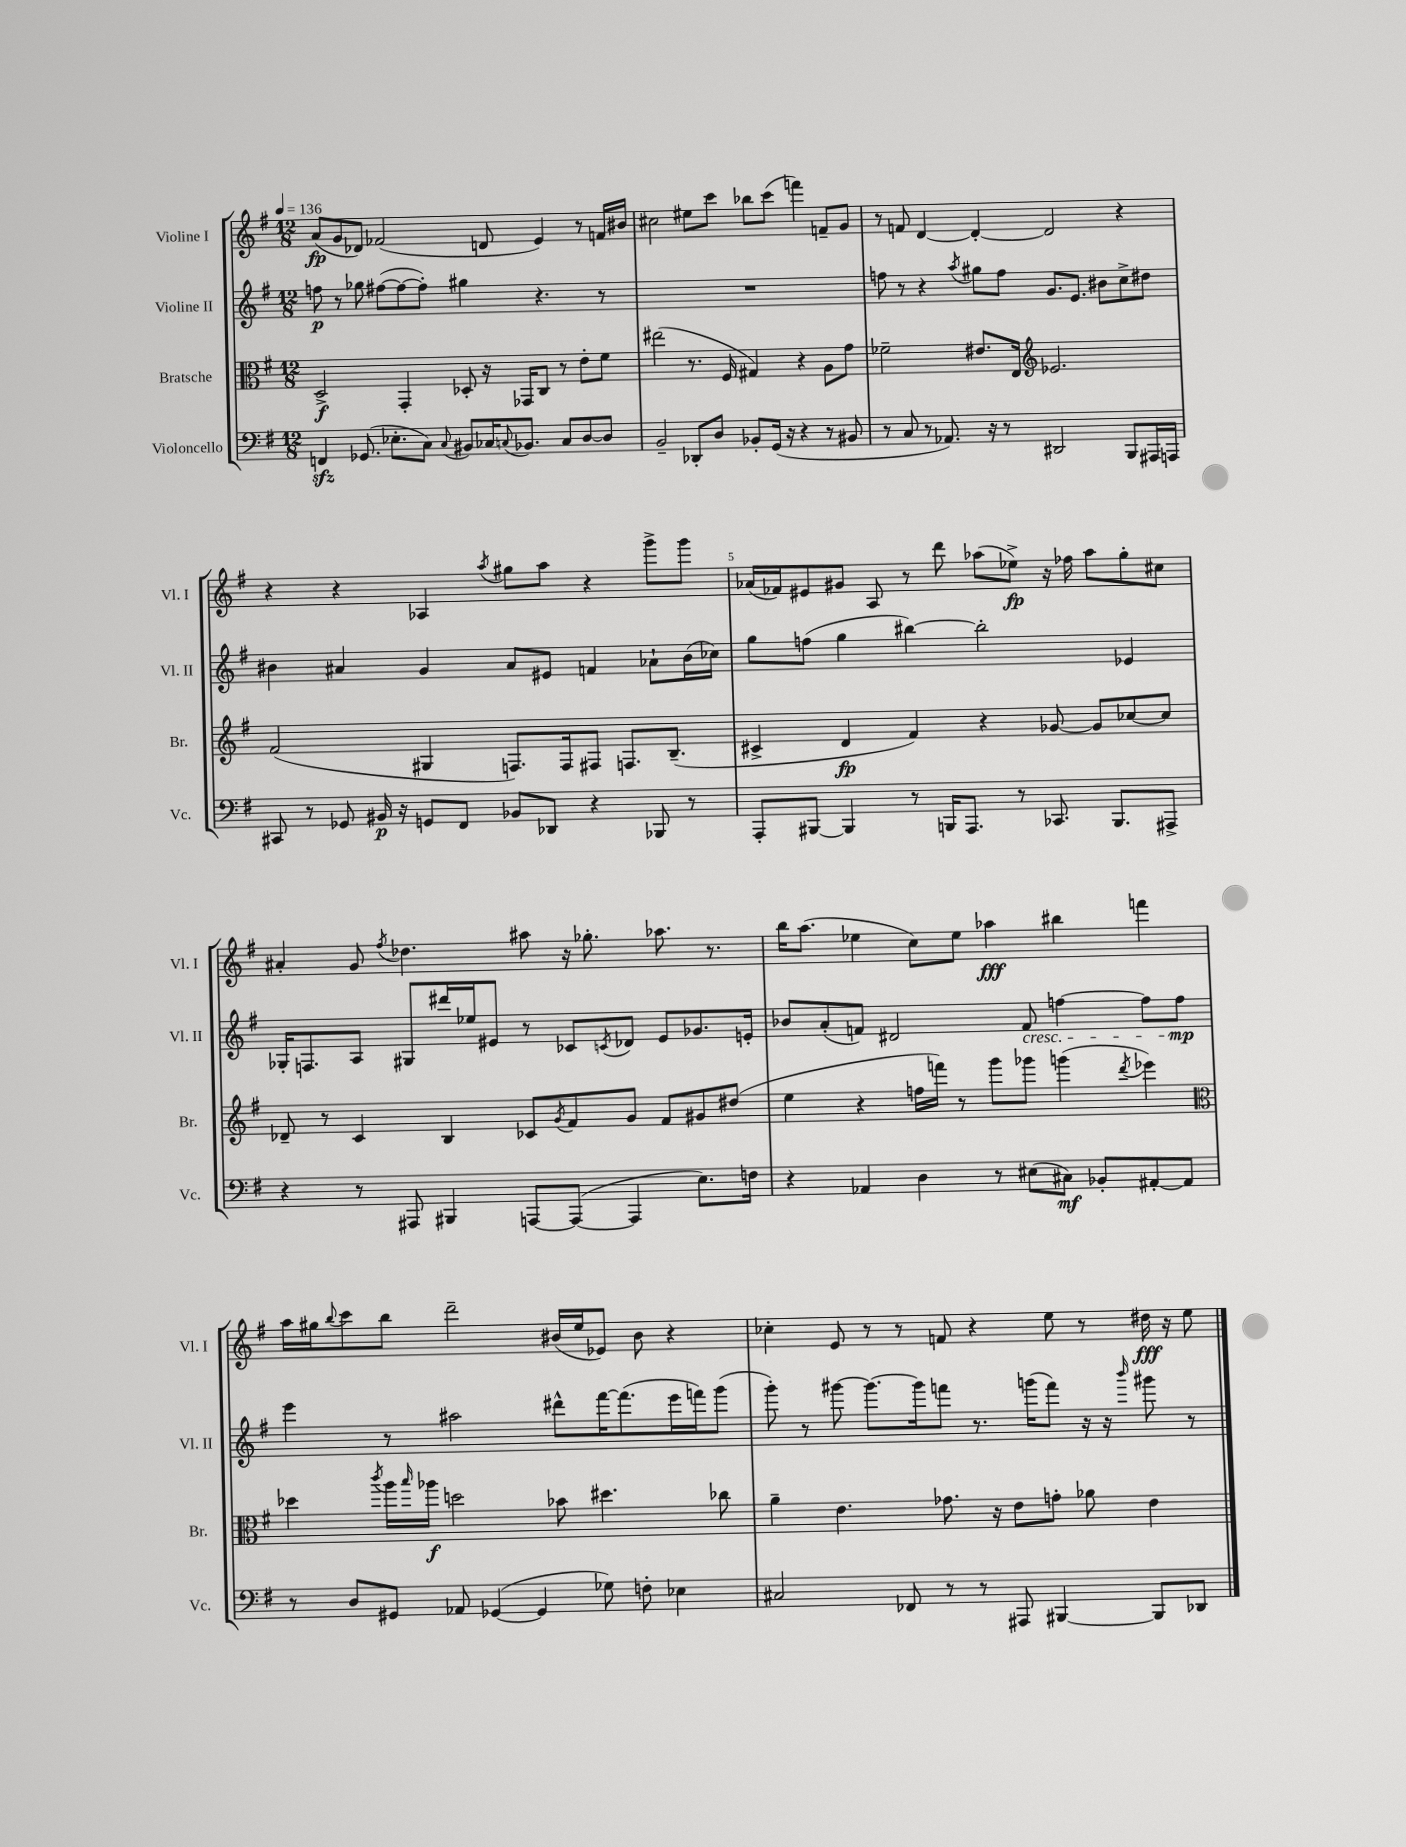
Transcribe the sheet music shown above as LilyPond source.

<<
\new StaffGroup <<
\new Staff = "s0" \with { instrumentName = "Violine I" shortInstrumentName = "Vl. I" } {
    \clef treble \key g \major \numericTimeSignature \time 12/8 \tempo 4 = 136
    a'8\fp( g'8 des'8) fes'2( d'8 e'4) r8 f'16 bis'16 |
    cis''2 eis''8 c'''8 bes''8 c'''8( f'''4) f'8-- g'8 |
    r8 f'8 d'4~ d'4~-. d'2 r4 |
    r4 r4 aes4 \acciaccatura { a''8 } gis''8 a''8 r4 g'''8-> g'''8 |
    aes'16( fes'16) eis'8 gis'8 a8 r8 d'''8 aes''8( ees''8->\fp) r16 fes''16 aes''8 g''8-. cis''8 |
    ais'4-. g'8 \acciaccatura { fis''8 } des''4. ais''8 r16 ges''8.-. aes''8. r8. |
    b''16 a''8.( ees''4 c''8) ees''8 aes''4\fff bis''4 f'''4 |
    a''16 gis''16 \appoggiatura { b''8 } c'''8 b''8 d'''2-- bis'16( e''16 ees'8) bis'8 r4 |
    ces''4-. e'8 r8 r8 f'8 r4 e''8 r8 dis''16\fff r16 e''8 \bar "|." |
}
\new Staff = "s1" \with { instrumentName = "Violine II" shortInstrumentName = "Vl. II" } {
    \clef treble \key g \major \numericTimeSignature \time 12/8
    f''8\p r8 ges''8 fis''8~( fis''8~ fis''8-.) gis''4 r4. r8 |
    R1. |
    f''8 r8 r4 \acciaccatura { a''8 } gis''8 f''8 g'8. e'8. bis'8 c''8-> dis''8 |
    bis'4 ais'4 g'4 ais'8 eis'8 f'4 aes'8-! bis'16( ces''16) |
    g''8 f''8( g''4 bis''4~) bis''2-. ees'4 |
    ges16-. f8. a8 gis8 dis'''16 ees''16 eis'8 r8 ces'8 \acciaccatura { c'8 } des'8 eis'8 ges'8. e'16-. |
    bes'8 a'8-.( f'8) dis'2 f'8\cresc f''4~ f''8 f''8\mp\! |
    e'''4 r8 ais''2 dis'''8-^ fis'''16~ fis'''8.( e'''16 f'''16) g'''8( |
    g'''8-.) r8 gis'''8~ gis'''8.~ gis'''16 f'''8 r8. g'''16( f'''8) r16 r16 \grace { b'''16 } gis'''8 r8 \bar "|." |
}
\new Staff = "s2" \with { instrumentName = "Bratsche" shortInstrumentName = "Br." } {
    \clef alto \key g \major \numericTimeSignature \time 12/8
    d2->\f g,4-. des8-. r16 ges,16 c8 r8 e'8-. fis'8 |
    eis''2( r8. fis16 gis4) r4 a8 g'8 |
    fes'2-- eis'8. e16 \clef treble ees'2. |
    fis'2( gis4 f8.) f16 fis8 f8. b8.--( |
    cis'4-> d'4\fp fis'4) r4 ges'8~ ges'8 ces''8~ ces''8 |
    des'8-- r8 c'4 b4 ces'8 \acciaccatura { g'8 } fis'8 g'8 fis'8 gis'8 dis''8( |
    e''4 r4 f''16 f'''16) r8 g'''8 ges'''8 g'''4( \acciaccatura { d'''8 } ees'''4) |
    \clef alto des''4 \acciaccatura { c'''8 } a''16 \grace { b''16 } aes''16\f d''2 bes'8 dis''4. ces''8 |
    a'4-- e'4. ges'8. r16 e'8 g'8-. aes'8 e'4 \bar "|." |
}
\new Staff = "s3" \with { instrumentName = "Violoncello" shortInstrumentName = "Vc." } {
    \clef bass \key g \major \numericTimeSignature \time 12/8
    f,4\sfz ges,8.( ees8.-. c8) \appoggiatura { c8 } bis,8 ces16 \appoggiatura { c8 } bes,8. c8 d8~ d8 |
    b,2-- des,8-. d8 bes,8-. g,16( r16 r4 r8 bis,8 |
    r8 c8 r8 aes,8.) r16 r8 dis,2 b,,8 ais,,16 a,,16 |
    cis,8 r8 ges,8 bis,16\p r16 g,8 fis,8 bes,8 des,8 r4 bes,,8 r8 |
    a,,8-. bis,,8~ bis,,4 r8 b,,16 a,,8. r8 ces,8. b,,8. ais,,8-> |
    r4 r8 ais,,8 bis,,4 a,,8~ a,,8~( a,,4 e8.) f16 |
    r4 aes,4 d4 r8 eis8( cis8\mf) bes,8-. ais,8~-. ais,8 |
    r8 d8 gis,8 aes,8 ges,4~( ges,4 ges8) f8-. ees4 |
    cis2 fes,8 r8 r8 ais,,8 bis,,4~ bis,,8 des,8 \bar "|." |
}
>>
>>
\layout { \context { \Score \override BarNumber.break-visibility = ##(#f #t #t) barNumberVisibility = #(every-nth-bar-number-visible 5) } }
